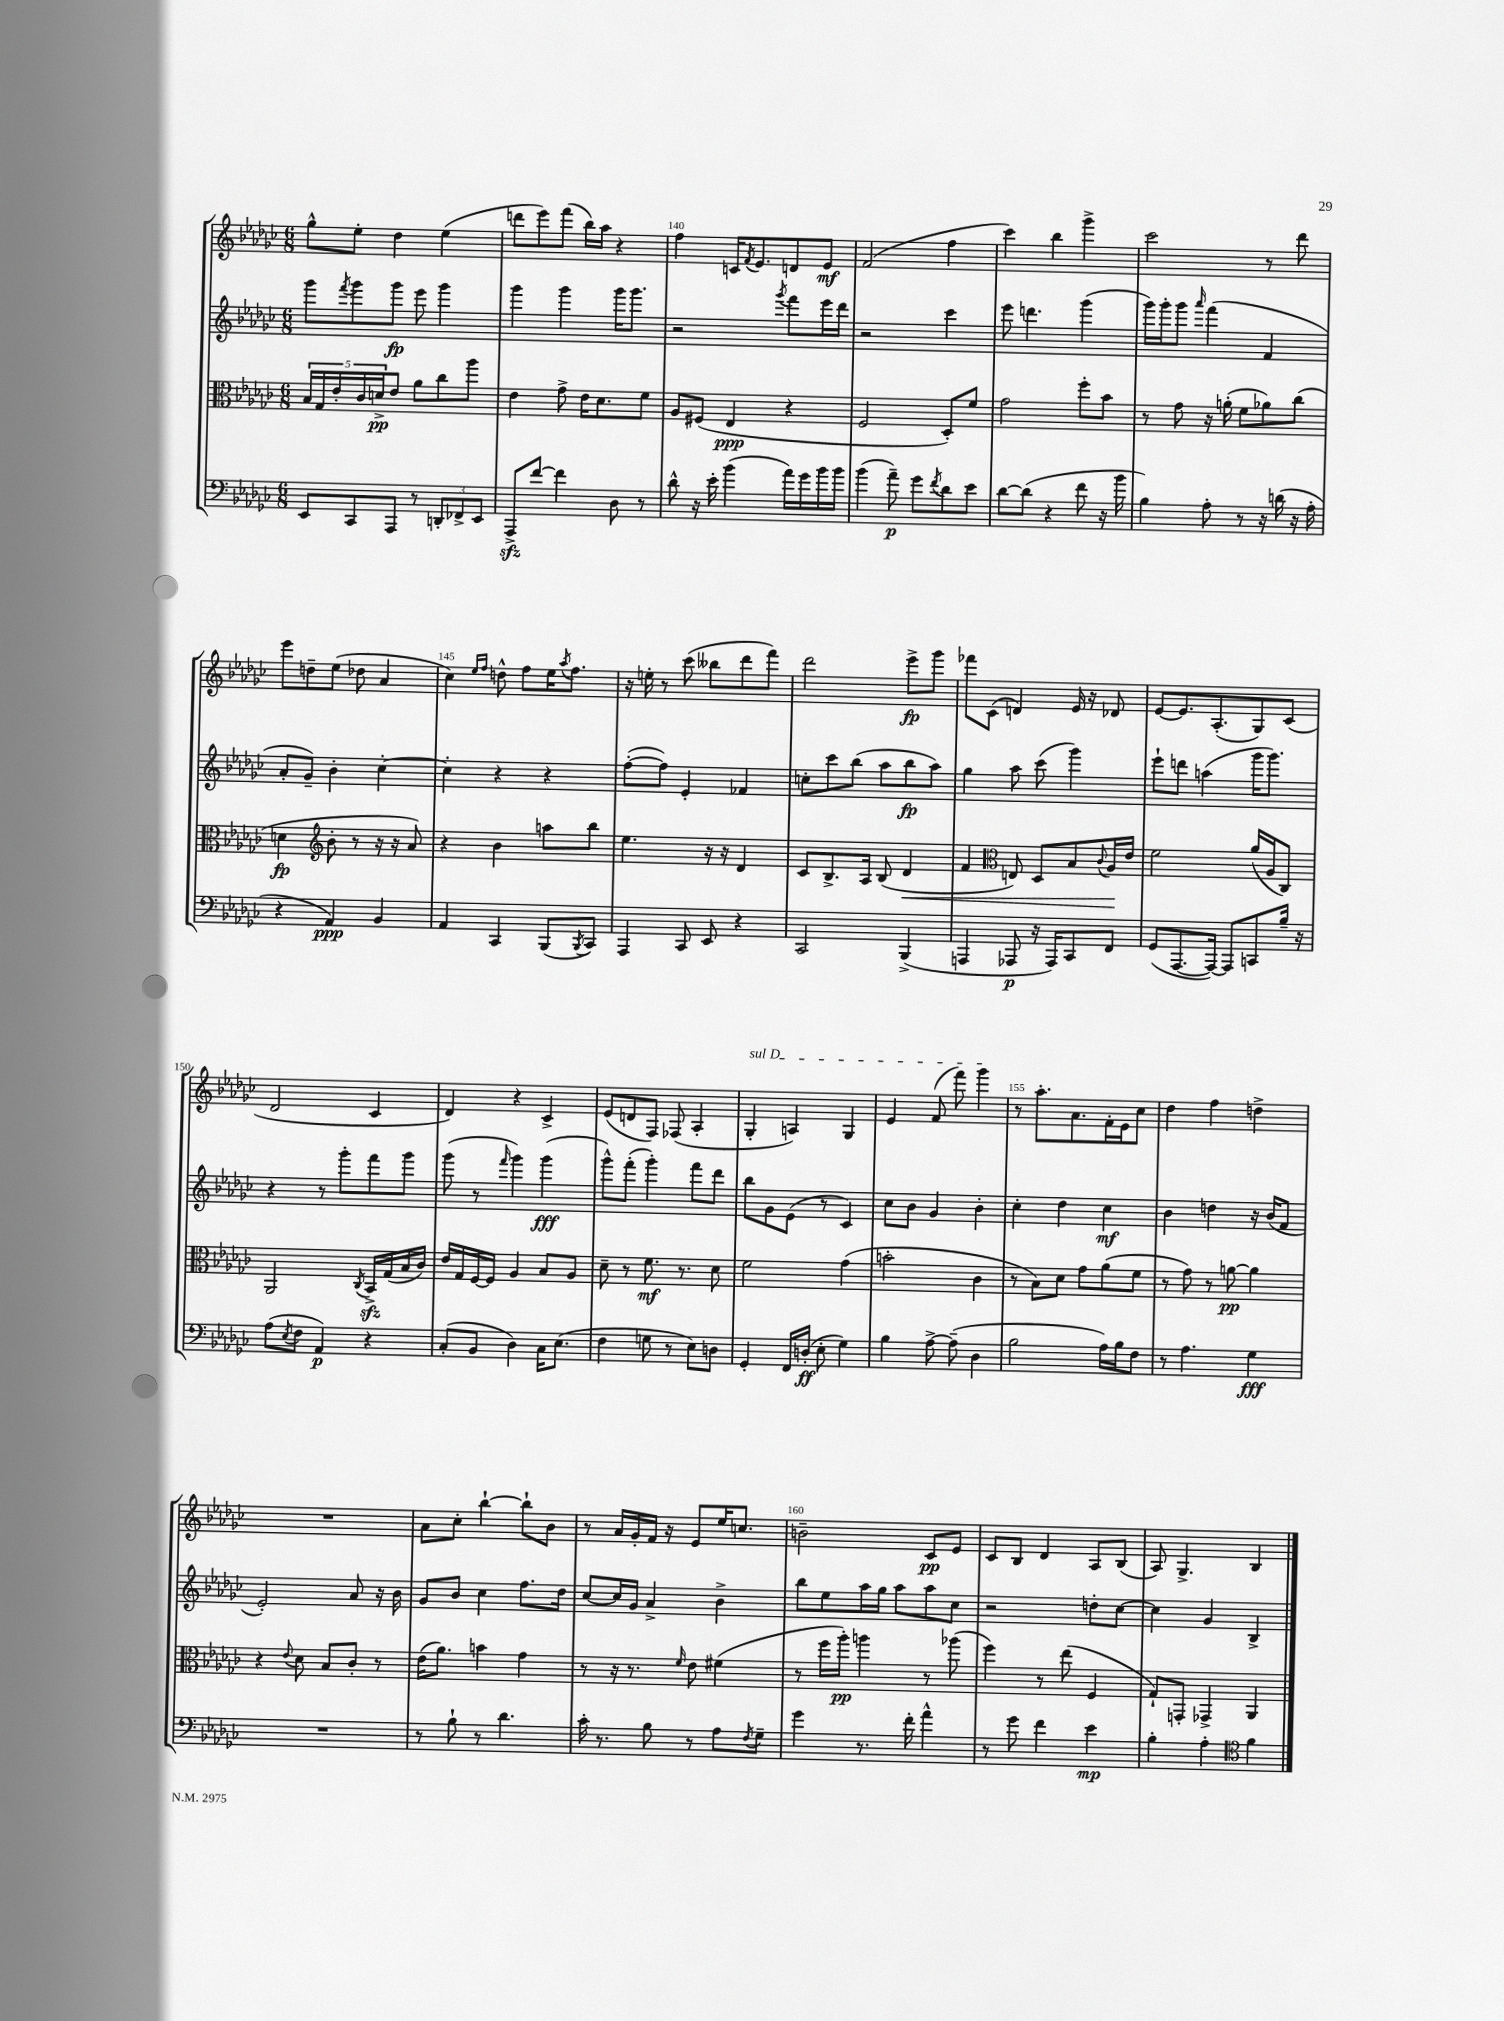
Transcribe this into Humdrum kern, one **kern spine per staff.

**kern	**kern	**kern	**kern
*staff4	*staff3	*staff2	*staff1
*clefF4	*clefC3	*clefG2	*clefG2
*k[b-e-a-d-g-c-]	*k[b-e-a-d-g-c-]	*k[b-e-a-d-g-c-]	*k[b-e-a-d-g-c-]
*M6/8	*M6/8	*M6/8	*M6/8
8EE-	20B-	8ggg-	8gg-^^
.	20G-	.	.
.	20e-'	.	.
.	.	8qfff	.
8CC-	.	8ggg-	8ee-'
.	20c-	.	.
.	20d^	.	.
8AAA-	8e-	8ggg-	4dd-
8r	8a-	8eee-	.
12DD'	8cc-	4ggg-	(4ee-
12FF-^	.	.	.
.	8aa-	.	.
12EE-	.	.	.
=	=	=	=
8AAA-^	4e-	4ggg-	8ddd
[8f	.	.	8eee-)
4f]	8g-^	4ggg-	(8fff
.	16e-	.	16bb-)
.	8.d-	.	16aa-
8D-	.	16ggg-	4r
.	.	8.ggg-	.
8r	8f	.	.
=	=	=	=
8d-^^	8A-	2r	4ff
16r	(8F#	.	.
16e-'	.	.	.
(4b-	4E-	.	16c
.	.	.	8qf
.	.	.	8.e-
.	.	8qggg-	.
16a-)	4r	8fff	8d
16g-	.	.	.
16b-	.	16eee-	8e-
16b-	.	16ddd-	.
=	=	=	=
(4b-	2F	2r	(2f
8a-~)	.	.	.
8g-	.	.	.
8qf	.	.	.
8d-	8D-')	4ccc-	4ff
8e-	8f	.	.
=	=	=	=
[8d-	2g-	8eee-	4ccc-)
(8d-]	.	4.ddd	.
4r	.	.	4bb-
8f	8ff'	(4ggg-	4ggg-^
16r	8b-	.	.
16b-	.	.	.
=	=	=	=
4B-)	8r	16ggg-)	2ccc-
.	.	16ggg-'	.
.	8g-	8ggg-	.
.	.	16qqaaa-	.
8A-'	16r	(4fff	.
.	(16a'	.	.
8r	8f	.	.
16r	8a-)	4f	8r
(16d	.	.	.
16r	(8cc-	.	8ddd-
16A-'	.	.	.
=	=	=	=
4r	4d	8a-'	8eee-
.	.	8g-~)	8dd~
*	*clefG2	*	*
4AA-)	8b-'	4b-'	(8ee-
.	8r	.	8dd-
4BB-	16r	[4cc-'	4a-
.	16r	.	.
.	8a-)	.	.
=	=	=	=
4AA-	4r	4cc-']	4cc-)
.	.	.	16qqee-
.	.	.	16qqff
4CC-	4b-	4r	8dd^^
.	.	.	8ff
(8BBB-	8aa	4r	16ee-
.	.	.	8qaa-
.	.	.	8.ff
8qBBB-	.	.	.
8CC-)	8bb-	.	.
=	=	=	=
4AAA-	4.ee-	([8ff'	16r
.	.	.	16ee'
.	.	8ff])	8r
8CC-	.	4e-'	(8ccc-
8EE-	16r	.	8bb--
.	16r	.	.
4r	4d-	4f-	8ddd-
.	.	.	8fff)
=	=	=	=
2CC-	8c-	8cc'	2ddd-
.	8.B-^	8ccc-	.
.	.	(8bb-	.
.	16A-	.	.
.	(8B-	8aa-	.
(4BBB-^	4d-	8bb-	8eee-^
.	.	8aa-)	8ggg-
=	=	=	=
4AAA	4f	4gg-	8fff-
.	.	.	(8c-
*	*clefC3	*	*
8AAA-	8E)	8aa-	4d)
16r	8D-	(8ccc-	.
16AAA-)	.	.	.
8CC-	8B-	4ggg-)	16e-
.	.	.	16r
.	8qqc-	.	.
8FF	16A-	.	8d-
.	16e-	.	.
=	=	=	=
(8GG-	2f	8eee-`	[8e-
[8.AAA-	.	8ddd	8.e-]
.	.	(4aa	.
16AAA-_)	.	.	(8.A-'
8AAA-]	.	.	.
8CC	(16a-	16ggg-	8G-)
.	16A-	8.ggg-)	.
16B-~	8C-)	.	(8c-
16r	.	.	.
=	=	=	=
(8A-	2AA-	4r	2d-
8qE-	.	.	.
8F	.	.	.
4AA-)	.	8r	.
.	.	8ggg-'	.
.	8qC-	.	.
4r	16BB-^	8fff	4c-
.	(16G-	.	.
.	16B-	8ggg-	.
.	16c-)	.	.
=	=	=	=
(8C-'	16e-	(8ggg-	4d-)
.	16G-	.	.
8BB-	[16F	8r	.
.	16F]	.	.
.	.	16qqfff	.
4D-)	4A-	4ggg-)	4r
16C-	8B-	(4ggg-	4c-^
(8.E-	.	.	.
.	8A-	.	.
=	=	=	=
4F	8d-~	8ggg-^^)	(8e-
.	8r	(8fff'	8d
8G	8.f	4ggg-')	8F)
8r	.	.	(8F-
.	8.r	.	.
8E-)	.	8fff	4A-'
8D	8d-	8ddd-	.
=	=	=	=
4GG-'	2f	8bb-	4G-'
.	.	8g-	.
16FF	.	(8e-	4A)
(16D'	.	.	.
8E-'	.	8r	.
4G-)	(4g-	4c-)	4G-
=	=	=	=
4B-	2b'	8cc-	4e-
.	.	8b-	.
[8A-^	.	4g-	(8f
(8A-~]	.	.	8fff)
4D-	4c-	4b-'	4ggg-
=	=	=	=
2B-	8r	4cc-'	8r
.	8B-)	.	8.aa-'
.	8d-	4dd-	.
.	.	.	8.a-
.	8g-	.	.
16A-)	(8a-	4cc-	16f'
16B-	.	.	16e-
8F	8f	.	8cc-
=	=	=	=
8r	8r	4b-	4dd-
4.A-	8g-)	.	.
.	8r	4dd	4ff
.	[8a	.	.
4G-	4a]	16r	4dd^
.	.	(16b-	.
.	.	8f	.
=	=	=	=
2.r	4r	2e-')	2.r
.	8qqe-	.	.
.	8d-	.	.
.	8B-	.	.
.	8c-'	8a-	.
.	8r	16r	.
.	.	16b-	.
=	=	=	=
8r	(16e-	8g-	8a-
.	8.a-)	.	.
8B-`	.	8b-	8cc-'
8r	4b	4cc-	[4bb-`
4.d-	.	.	.
.	4g-	8.ff	8bb-`]
.	.	.	8b-
.	.	16dd-	.
=	=	=	=
16c-'	8r	[8cc-	8r
8.r	.	.	.
.	16r	16cc-]	16a-
.	8.r	16g-	16g-'
8B-	.	4a-^	16f
.	.	.	16r
.	16qqf	.	.
8r	8e-	.	8e-
8A-	(4f#	4b-^	16ee-
.	.	.	8.cc
8qF	.	.	.
8G-~	.	.	.
=	=	=	=
4g-	8r	8bb-	2b~
.	16ff	8ee-	.
.	16aa-')	.	.
8.r	4aa	16aa-	.
.	.	16gg-	.
.	.	8aa-	.
16f'	.	.	.
4a-^^	8r	8aa-	8c-
.	(8aa-	8cc-	8e-
=	=	=	=
8r	4ff)	2r	8c-
8g-	.	.	8B-
4f	8r	.	4d-
.	(8ee-	.	.
4e-	4F	8dd'	8A-
.	.	[8cc-	(8B-
=	=	=	=
4B-'	8G-`)	4cc-]	8A-)
.	8GG'	.	4.G-^
4A-'	4GG-^	4g-	.
*clefC4	*	*	*
4f	4AA-	4B-^	4B-
==	==	==	==
*-	*-	*-	*-
